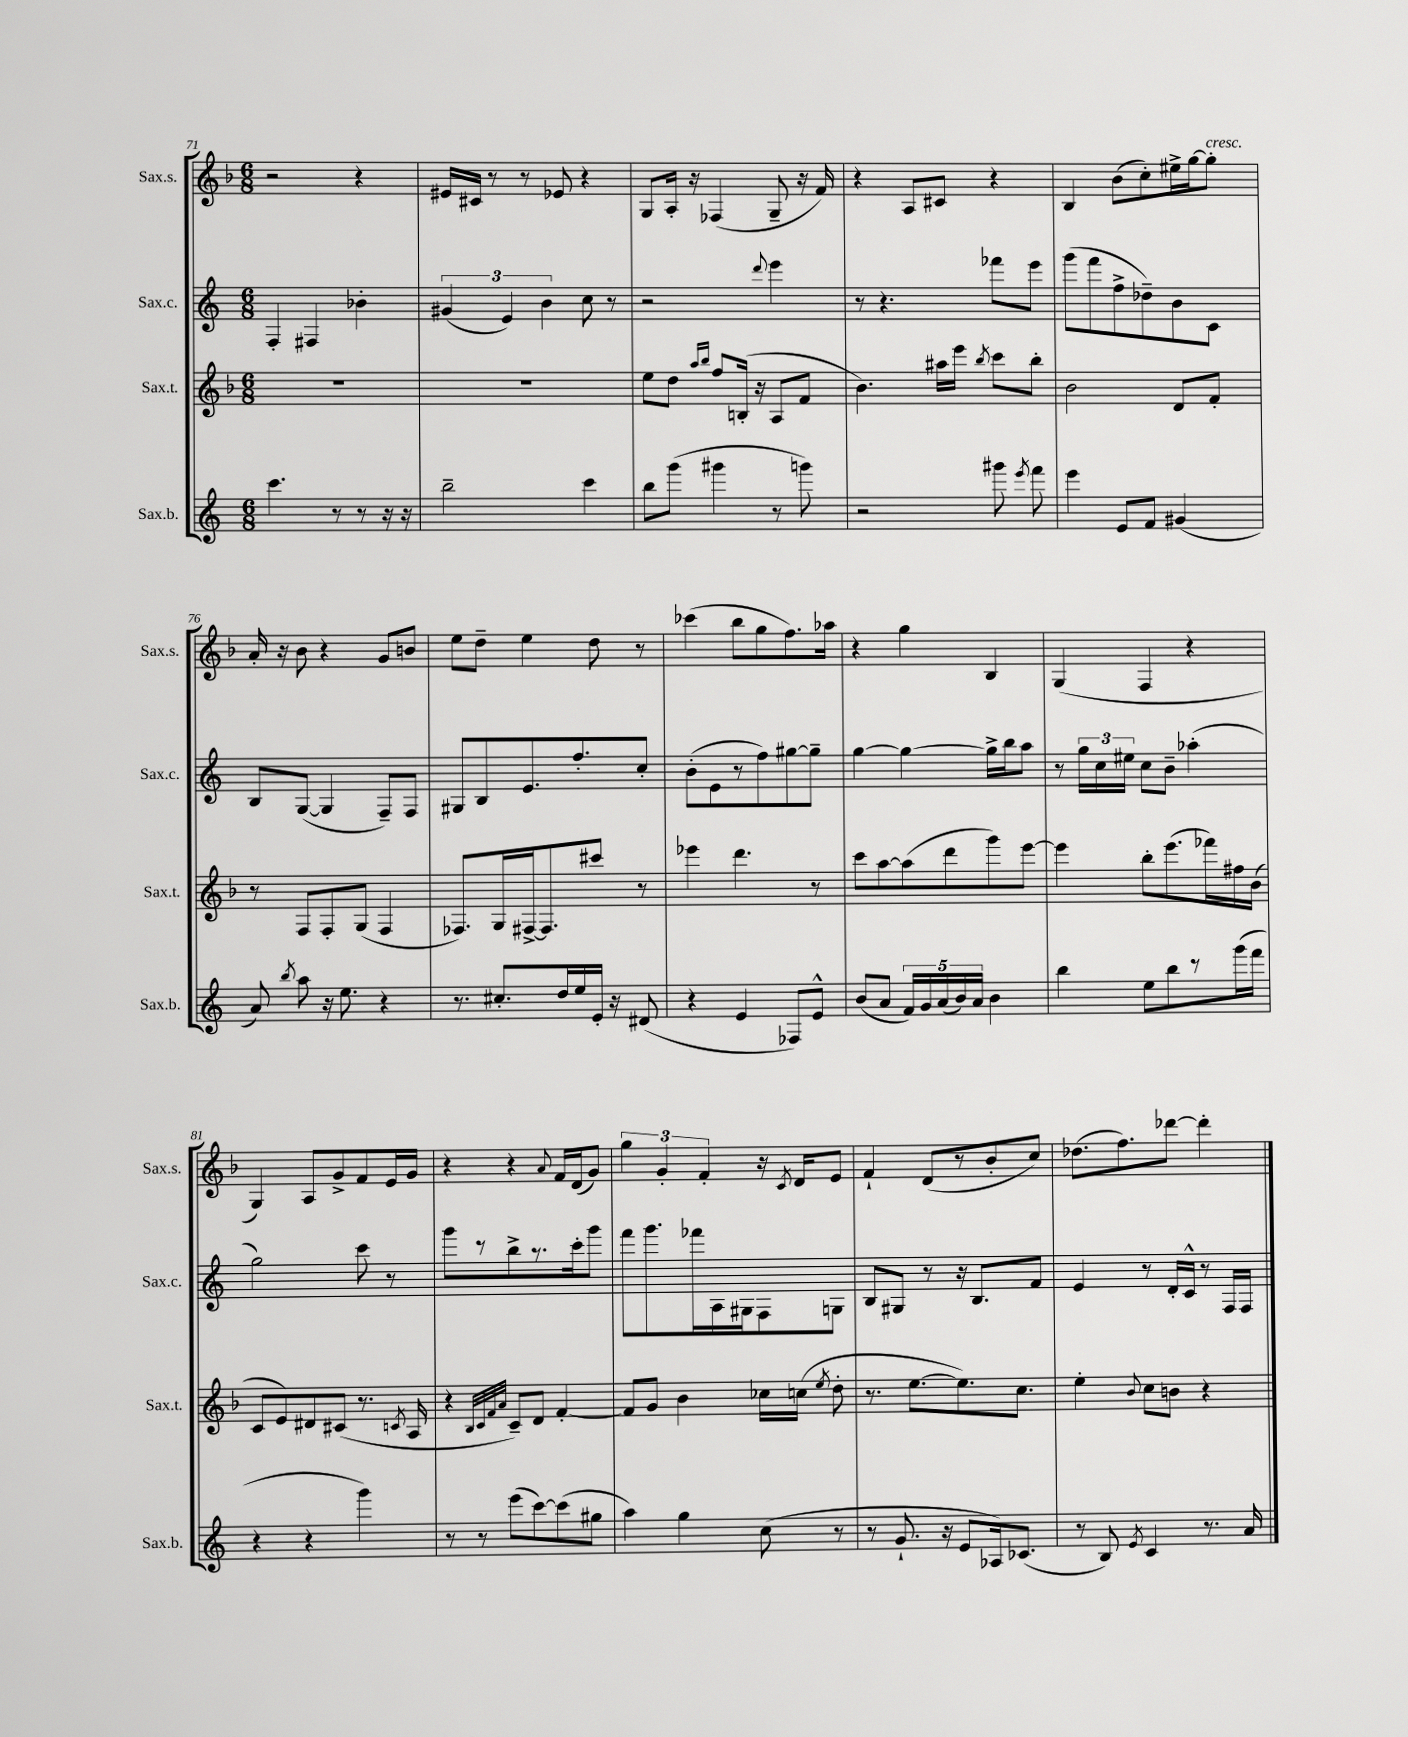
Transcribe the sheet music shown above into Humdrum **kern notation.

**kern	**kern	**kern	**kern
*staff4	*staff3	*staff2	*staff1
*clefG2	*clefG2	*clefG2	*clefG2
*k[]	*k[b-]	*k[]	*k[b-]
*M6/8	*M6/8	*M6/8	*M6/8
4.ccc\	2.r	4F'/	2r
.	.	4F#/	.
8r	.	.	.
8r	.	4b-'\	4r
16r	.	.	.
16r	.	.	.
=	=	=	=
2bb~\	2.r	(6g#/	16e#/LL
.	.	.	16c#/JJ
.	.	.	8r
.	.	6e/)	.
.	.	.	8r
.	.	6b\	.
.	.	.	8e-/
4ccc\	.	8cc\	4r
.	.	8r	.
=	=	=	=
8bb\L	8ee\L	2r	8G/L
(8ggg\J	8dd\J	.	16A'/Jk
.	.	.	16r
.	16qqaa/LL	.	.
.	16qqbb-/JJ	.	.
4ggg#\	8ff/L	.	(4F-/
.	(16B'/Jk	.	.
.	16r	.	.
.	.	8qqddd/	.
8r	8A/L	4eee\	8G~/
8ggg\)	8f/J	.	16r
.	.	.	16f/)
=	=	=	=
2r	4.b-\)	8r	4r
.	.	4.r	.
.	.	.	8A/L
.	16aa#\LL	.	8c#/J
.	16eee\JJ	.	.
.	8qbb-/	.	.
8ggg#\	8ccc\L	8fff-\L	4r
8qeee/	.	.	.
8fff\	8bb-'\J	8eee\J	.
=	=	=	=
4eee\	2b-\	(8ggg\L	4B-/
.	.	8fff\	.
8e/L	.	8ff^\	(8b-\L
8f/J	.	8dd-~\)	8cc'\)
(4g#/	8d/L	8b\	16ee#^\L
.	.	.	[16gg\J
.	8f'/J	8c\J	8gg'\]J
=	=	=	=
8a/)	8r	8B/L	16a'/
.	.	.	16r
8qbb/	.	.	.
8aa\	8F/L	([8G/J	8b-\
16r	8F'/	4G/]	4r
8.ee\	.	.	.
.	(8G/J	.	.
4r	4F/	8F~/L)	8g/L
.	.	8F/J	8b/J
=	=	=	=
8.r	8.F-/L)	8G#/L	8ee\L
.	.	8B/	8dd~\J
8.cc#'/L	16G/L	.	.
.	[16F#^/J	8.e/	4ee\
.	8.F#/]	.	.
16dd/L	.	.	.
16ee/	.	8.ff'/	.
16e'/JJ	8ccc#/J	.	8dd\
16r	.	.	.
(8d#/	8r	8cc'/J	8r
=	=	=	=
4r	4eee-\	(8b'\L	(4ccc-\
.	.	8e\	.
4e/	4.ddd\	8r	8bb-\L
.	.	8ff\)	8gg\
8F-/L)	.	[8gg#\	8.ff\)
8e^^/J	8r	8gg#~\]J	.
.	.	.	16aa-\Jk
=	=	=	=
(8b/L	8ccc\L	[4gg\	4r
8a/J	[8aa\	.	.
20f/LL)	(8aa\]	4gg\_	4gg\
20g/	.	.	.
(20a/	.	.	.
.	8ddd\	.	.
20b/)	.	.	.
20a/JJ	.	.	.
4b\	8ggg\)	16gg^\]LL	4B-/
.	.	16bb\J	.
.	[8eee\J	8aa\J	.
=	=	=	=
4bb\	4eee\]	8r	(4G/
.	.	24gg\LL	.
.	.	24cc\	.
.	.	24ee#\JJ	.
8ee\L	8bb-'\L	8cc\L	4F/
8bb\	(8.eee\	8b~\J	.
8r	.	(4aa-'\	4r
.	16fff-\L)	.	.
(16ggg\L	16ff#\	.	.
16fff\JJ	(16b-\JJ	.	.
=	=	=	=
4r	8c/L	2gg\)	4G/)
.	8e/)	.	.
4r	8d#/	.	8A/L
.	(8c#/J	.	8g^/
4ggg\)	8.r	8ccc\	8f/
.	.	8r	16e/L
.	8qc/	.	.
.	16A/	.	16g/JJ
=	=	=	=
8r	4r	8ggg\L	4r
8r	.	8r	.
.	32qqB-/LLL	.	.
.	32qqc/	.	.
.	32qqf/	.	.
.	32qqa/JJJ	.	.
(8eee\L	8c~/L)	8bb^\	4r
[8ccc\)	8d/J	8.r	.
.	.	.	8qqa/
(8ccc\]	[4f'/	.	16f/LL
.	.	16ccc'\k	(16d/J
8gg#\J	.	8ggg\J	8g/J)
=	=	=	=
4aa\)	8f/]L	8fff\L	6gg\
.	8g/J	8.ggg\	.
.	.	.	6g'/
4gg\	4b-\	.	.
.	.	16fff-\L	.
.	.	.	6f'/
.	.	16A\	.
.	.	16G#\J	.
(8cc\	16cc-\LL	8F\	16r
.	.	.	8qc/
.	(16cc\JJ	.	16d/LK
.	8qee/	.	.
8r	8dd'\	8G\J	8e/J
=	=	=	=
8r	8.r	8B/L	4f`/
8.g`/	.	8G#/J	.
.	[8.ee\L	.	.
.	.	8r	(8d/L
16r	.	.	.
8e/L	8.ee\])	16r	8r
.	.	8.B/L	.
16A-/k)	.	.	8b-'/
(8.c-/J	8.cc\J	.	.
.	.	8f/J	8cc/J)
=	=	=	=
8r	4ee'\	4e/	(8.dd-\L
8B/)	.	.	.
.	.	.	8.ff\)
8qe/	8qqb-/	.	.
4c/	8cc\L	8r	.
.	8b\J	16d'/LL	[8ddd-\J
.	.	16c^^/JJ	.
8.r	4r	8r	4ddd-'\]
.	.	16F/LL	.
16a/	.	16F/JJ	.
==	==	==	==
*-	*-	*-	*-
